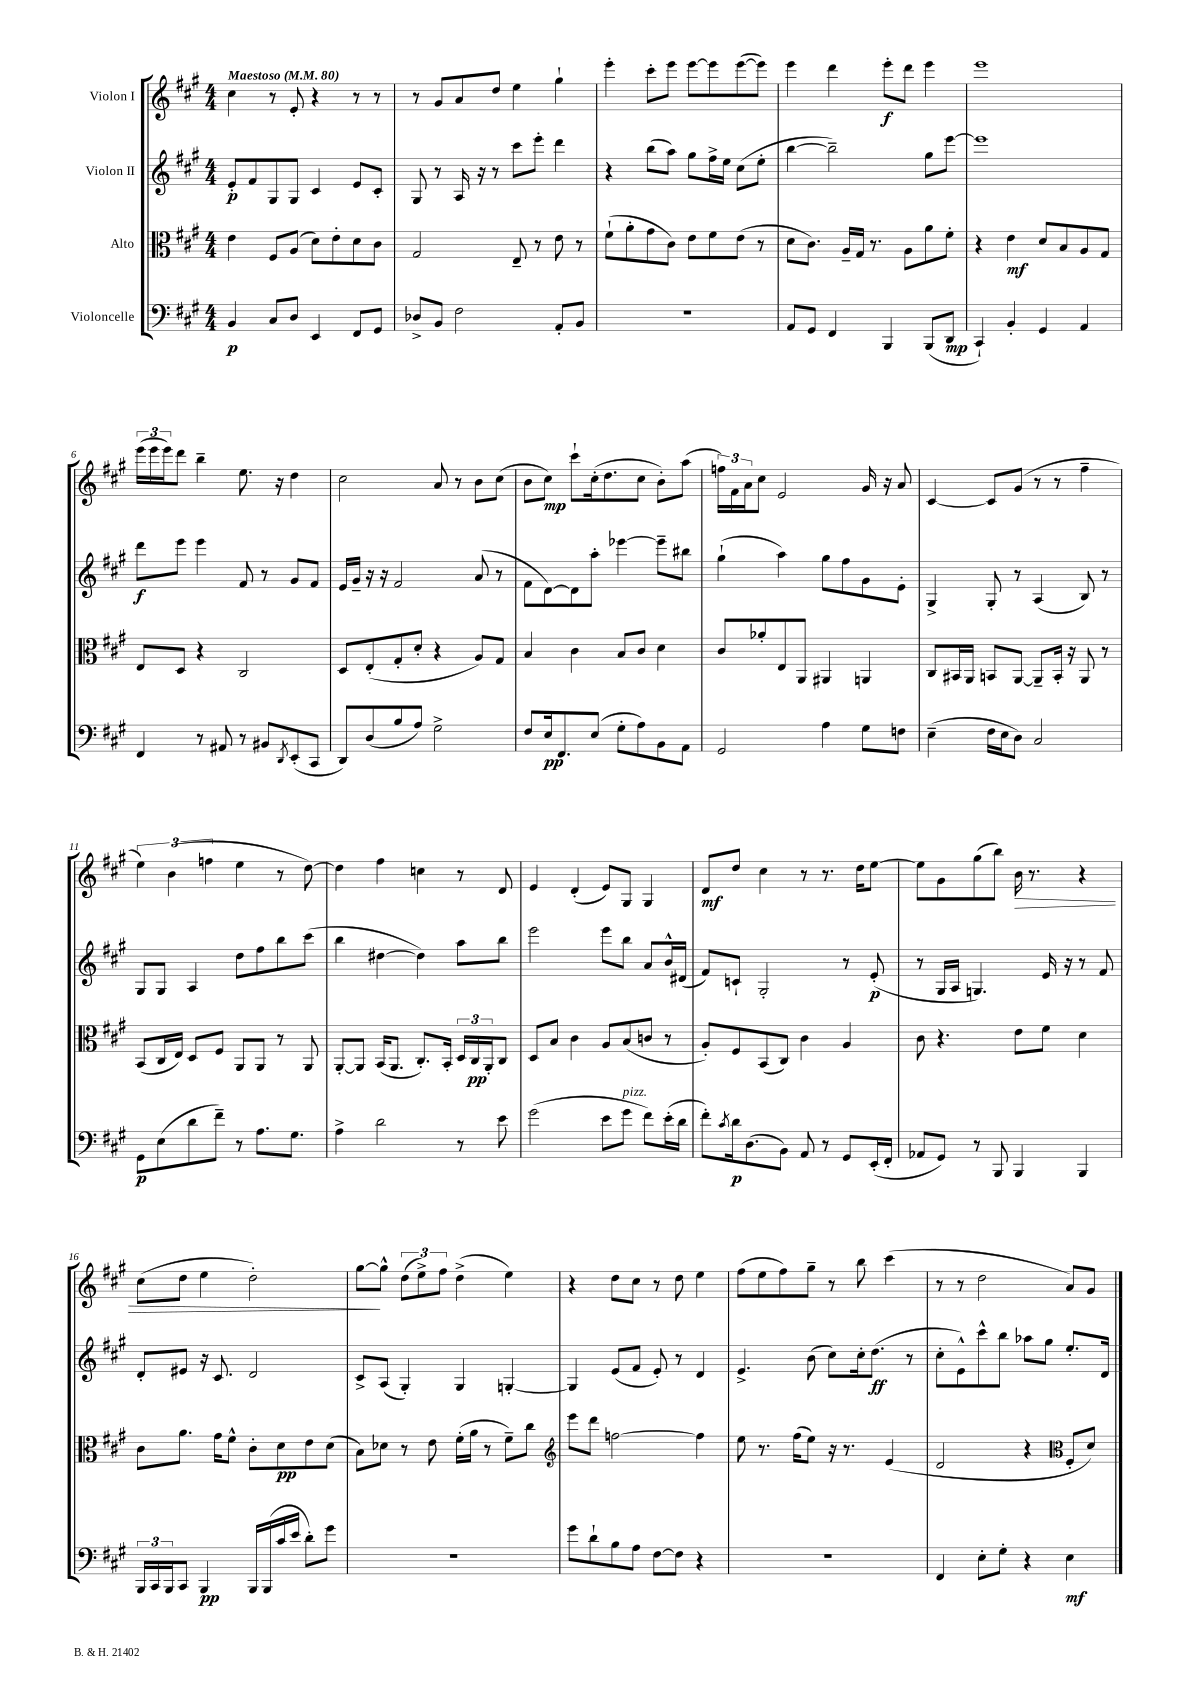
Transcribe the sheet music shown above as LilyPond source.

<<
\new StaffGroup <<
\new Staff = "s0" \with { instrumentName = "Violon I" } {
    \clef treble \key a \major \numericTimeSignature \time 4/4 \tempo "Maestoso" 4 = 80
    cis''4 r8 e'8-. r4 r8 r8 |
    r8 gis'8 a'8 d''8 e''4 gis''4-! |
    e'''4-. cis'''8-. e'''8 e'''8~ e'''8 e'''8~( e'''8) |
    e'''4 d'''4 e'''8-.\f d'''8 e'''4 |
    e'''1 |
    \tuplet 3/2 { e'''16( e'''16 e'''16) } d'''8 b''4-- e''8. r16 d''4 |
    cis''2 a'8 r8 b'8 cis''8( |
    b'8 cis''8\mp) cis'''8-! cis''16-.( d''8. cis''8 b'8-.) a''8( |
    \tuplet 3/2 { f''16) fis'16 a'16 } cis''8 e'2 gis'16 r16 a'8 |
    cis'4~ cis'8 gis'8( r8 r8 fis''4-- |
    \tuplet 3/2 { e''4) b'4( f''4 } e''4 r8 d''8~) |
    d''4 fis''4 c''4 r8 d'8 |
    e'4 d'4-.( e'8) gis8 gis4 |
    d'8\mf d''8 cis''4 r8 r8. d''16 e''8~ |
    e''8 gis'8 gis''8( b''8) b'16\> r8. r4 |
    cis''8( d''8 e''4 d''2-.) |
    gis''8~\! gis''8-^ \tuplet 3/2 { d''8( e''8->) fis''8 } d''4->( e''4) |
    r4 d''8 cis''8 r8 d''8 e''4 |
    fis''8( e''8 fis''8) gis''8-- r8 b''8 cis'''4( |
    r8 r8 d''2 a'8) gis'8 \bar "|." |
}
\new Staff = "s1" \with { instrumentName = "Violon II" } {
    \clef treble \key a \major \numericTimeSignature \time 4/4
    e'8-.\p fis'8 gis8 gis8 cis'4 e'8 cis'8-. |
    gis8 r8 a16 r16 r8 cis'''8 e'''8-. d'''4 |
    r4 b''8( a''8) gis''8 fis''16-> e''16 cis''8( e''8-. |
    b''4~ b''2--) gis''8 e'''8~ |
    e'''1 |
    d'''8\f e'''8 e'''4 fis'8 r8 gis'8 fis'8 |
    e'16 gis'16-- r16 r16 fis'2 a'8( r8 |
    fis'8 d'8~) d'8 a''8-. ees'''4~ ees'''8-- bis''8 |
    gis''4-!( a''4) gis''8 fis''8 gis'8 e'8-. |
    gis4-> gis8-. r8 a4( b8) r8 |
    gis8 gis8 a4 d''8 fis''8 b''8 cis'''8( |
    b''4 dis''4~ dis''4) a''8 b''8 |
    e'''2 e'''8 b''8 a'8 b'16-^ dis'16( |
    fis'8) c'8-! gis2-. r8 e'8-.\p( |
    r8 gis16 a16 g4.) e'16 r16 r8 fis'8 |
    d'8-. eis'8 r16 cis'8. d'2 |
    cis'8-> a8( gis4-.) gis4 g4~-. |
    g4 e'8( fis'8 e'8-.) r8 d'4 |
    e'4.-> b'8( cis''8) cis''16-. d''8.\ff( r8 |
    cis''8-. e'8-^) cis'''8-^ b''8 aes''8 gis''8 e''8.-. d'16 \bar "|." |
}
\new Staff = "s2" \with { instrumentName = "Alto" } {
    \clef alto \key a \major \numericTimeSignature \time 4/4
    e'4 fis8 a8( d'8) e'8-. d'8 cis'8 |
    gis2 e8-- r8 e'8 r8 |
    fis'8-!( a'8-. gis'8 cis'8) e'8 fis'8 e'8( r8 |
    d'8 cis'8.) a16-- gis16 r8. a8 a'8 fis'8-. |
    r4 e'4\mf d'8 b8 a8 gis8 |
    e8 d8 r4 cis2 |
    d8 e8-.( gis8-. d'8-. r4 a8) gis8 |
    b4 cis'4 b8 cis'8 d'4 |
    cis'8 aes'8-. e8 a,8 ais,4 a,4 |
    cis8 bis,16 a,16 b,8 a,8~ a,8-- b,16-. r16 a,8 r8 |
    b,8( cis16 e16) d8 fis8 a,8 a,8 r8 a,8 |
    a,8~-. a,8 b,16( a,8. cis8.-.) b,16-. \tuplet 3/2 { d16 cis16\pp a,16-. } cis8 |
    d8 b8 cis'4 a8 b8( c'8 r8 |
    a8-.) fis8 b,8( cis8) cis'4 a4 |
    cis'8 r4. e'8 fis'8 d'4 |
    cis'8 a'8. gis'16 fis'8-^ cis'8-. d'8\pp e'8 d'8( |
    b8) des'8 r8 e'8 fis'16-.( a'16 r8 fis'8--) cis''8 |
    \clef treble e'''8 d'''8 f''2~ f''4 |
    e''8 r8. fis''16( e''8) r16 r8. e'4( |
    d'2 r4 \clef alto fis8-. d'8) \bar "|." |
}
\new Staff = "s3" \with { instrumentName = "Violoncelle" } {
    \clef bass \key a \major \numericTimeSignature \time 4/4
    b,4\p cis8 d8 e,4 fis,8 gis,8 |
    des8-> b,8 fis2 a,8-. b,8 |
    R1 |
    a,8 gis,8 fis,4 b,,4 b,,8( d,8\mp |
    cis,4-!) b,4-. gis,4 a,4 |
    fis,4 r8 ais,8 r8 bis,8 \acciaccatura { d,8 } e,8-.( cis,8 |
    d,8) d8( b8 a8) gis2-> |
    fis8 e16\pp fis,8. e8( gis8-. a8) b,8 a,8 |
    gis,2 a4 gis8 f8 |
    e4--( fis16 e16 d8) cis2 |
    gis,8\p e8( d'8 fis'8--) r8 a8. gis8. |
    a4-> d'2 r8 e'8 |
    gis'2( e'8 gis'8^\markup { \italic "pizz." } fis'8) e'16-.( d'16 |
    fis'8-.) \acciaccatura { cis'8 } d'16\p d8.( b,8) a,8 r8 gis,8 e,16-.( fis,16-. |
    aes,8 gis,8) r8 b,,8 b,,4 b,,4 |
    \tuplet 3/2 { b,,16 cis,16 b,,16 } cis,8 b,,4\pp b,,16 b,,16( cis'16 e'16 d'8-.) gis'8 |
    R1 |
    gis'8 d'8-! b8 a8 fis8~ fis8 r4 |
    R1 |
    fis,4 e8-. gis8-. r4 e4\mf \bar "|." |
}
>>
>>
